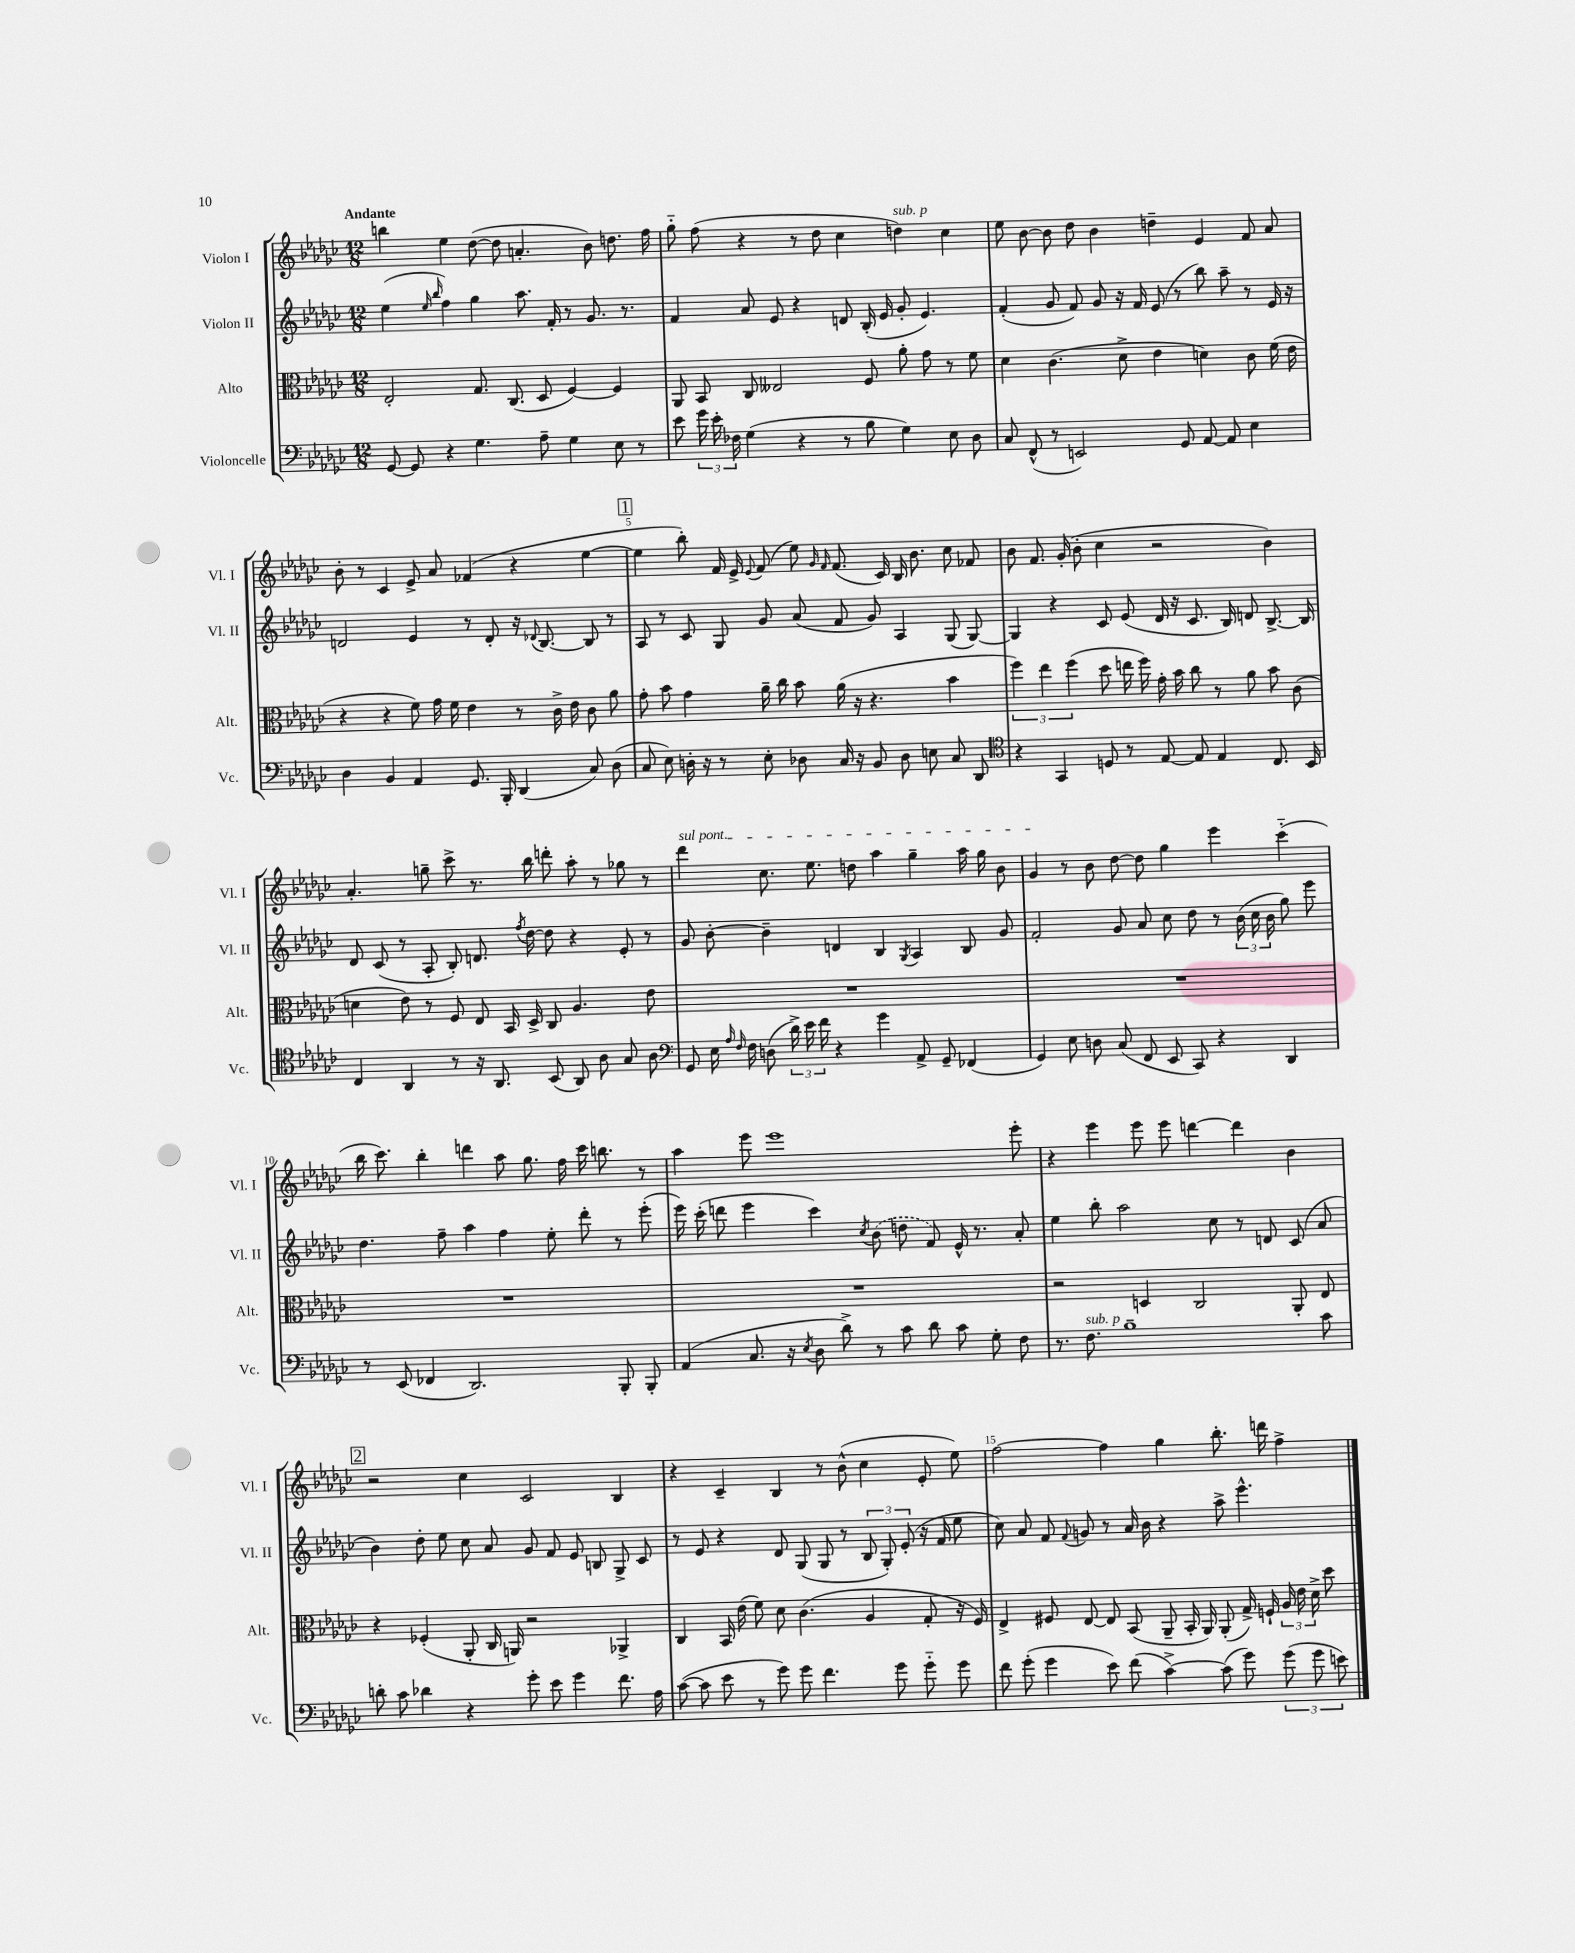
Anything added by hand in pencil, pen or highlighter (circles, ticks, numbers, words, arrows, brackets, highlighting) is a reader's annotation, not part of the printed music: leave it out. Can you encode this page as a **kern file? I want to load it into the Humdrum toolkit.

**kern	**kern	**kern	**kern
*part4	*part3	*part2	*part1
*staff4	*staff3	*staff2	*staff1
*I"Violoncelle	*I"Alto	*I"Violon II	*I"Violon I
*I'Vc.	*I'Alt.	*I'Vl. II	*I'Vl. I
*clefF4	*clefC3	*clefG2	*clefG2
*k[b-e-a-d-g-c-]	*k[b-e-a-d-g-c-]	*k[b-e-a-d-g-c-]	*k[b-e-a-d-g-c-]
*M12/8	*M12/8	*M12/8	*M12/8
=1	=1	=1	=1
!	!	!	!LO:TX:a:B:t=Andante
[8GG-/	2E-'/	(4ee-\	4bbn\
8GG-/]	.	.	.
.	.	16qqee-/	.
.	.	16qqbb-/	.
4r	.	4ff\)	4ee-\
4.G-\	8.G-/	4gg-\	([8dd-\
.	.	.	8dd-\]
.	(8.C-/	.	.
.	.	8.aa-\	4.an'/
8A-~\	8D-/	.	.
.	.	16f'/	.
4G-\	[4F/)	8r	.
.	.	8.g-/	8b-\)
8E-\	4F/]	.	8.ddn\
.	.	8.r	.
8r	.	.	.
.	.	.	16ff\
=2	=2	=2	=2
8e-\	8AA-/	4f/	8gg-\
24g-\	8BB-/	.	(8ff\
24e-'\	.	.	.
24F-X\	.	.	.
(4G-\	8C-/	8a-/	4r
.	2E--X/	8e-/	.
4r	.	4r	8r
.	.	.	8dd-\
8r	.	8dn/	4cc-\
8B-\	8F/	(16B-'/	.
.	.	16e-/	.
!	!	!	!LO:TX:a:i:t=sub. p
4G-\)	8a-'\	8g-'/	4ddn\)
.	8g-\	4.e-/)	.
8E-\	8r	.	4cc-\
8D-\	8f\	.	.
=3	=3	=3	=3
8C-/	4d-\	(4f'/	8ee-\
(8FF^^/	.	.	[8b-\
8r	(4.c-\	8g-/	8b-\]
2EEn/)	.	8f/)	8dd-\
.	.	8g-/	4b-\
.	8d-^\	16r	.
.	.	16f/	.
.	4e-\	(8e-/	4ddn~\
8GG-/	.	8r	.
[8AA-/	4dn\)	8bb-\)	4e-/
8AA-/]	.	8aa-~\	.
4E-\	8c-\	8r	8f/
.	(16f\	16e-/	8a-/
.	16e-\	16r	.
!!LO:LB:g=z
=4	=4	=4	=4
4D-\	4r	2dn/	8b-'\
.	.	.	8r
4BB-/	4r	.	4c-/
4AA-/	8f\)	4e-/	8e-^/
.	16g-\	.	8a-/
.	16f\	.	.
8.GG-/	4e-\	8r	(4f-X/
.	.	8d'/	.
16BBB-'/	.	.	.
(4DD-/	8r	16r	4r
.	.	8qqd-X/	.
.	.	[8.B-/	.
.	16c-^\	.	.
.	16e-\	.	.
8C-/)	8c-\	8B-/]	[4ee-\
(8D-\	8a-\	8r	.
!!LO:REH:place=s1:t=1
=5	=5	=5	=5
8C-/	8g-'\	8A-/	4ee-\]
8E-\)	8b-\	8r	.
16Dn'\	4g-\	8c-/	8bb-'\)
16r	.	.	.
8r	.	8G-/	16f/
.	.	.	16e-^/
.	.	.	8qqe-/
8E-'\	16a-~\	8g-/	(8f/
.	16cc-\	.	.
8D-X\	8b-\	(8a-/	8ee-\)
.	.	.	16qqg-/
.	.	.	16qqf/
16C-/	(16a-\	8f/	(8.f/
16r	16r	.	.
8BB-/	4.r	8g-/)	.
.	.	.	16c-/)
8D-\	.	4A-/	16B-/
.	.	.	8.b-\
8En\	.	.	.
8C-/	4b-\	(8G-/	8cc-\
8DD-/	.	[8G-/)	8f-X/
=6	=6	=6	=6
*clefC4	*	*	*
4r	6ff\)	4G-/]	8b-\
.	.	.	8.f/
.	6ee-\	.	.
4GG-/	.	4r	.
.	.	.	(16g-'/
.	(6ff\	.	.
.	.	.	8b-'\
8Dn/	8dd-\	8c-/	4cc-\
8r	16een\	(8e-/	.
.	16ff\)	.	.
[8E-/	16g-'\	16d-/	2r
.	16b-\	16r	.
8E-/]	8cc-\	8.c-/	.
4E-/	8r	.	.
.	.	16B-/)	.
.	8a-\	8dn/	.
8.C-/	8b-\	[8.B-^/	4b-\)
.	(8c-\	.	.
16BB-/	.	16B-/]	.
!!LO:LB:g=z
=7	=7	=7	=7
4C-/	4dn\	8d-/	4.a-'/
.	.	(8c-/	.
4AA-/	8e-\)	8r	.
.	8r	8A-'/	8ggn~\
8r	8F/	8B-'/)	8ccc-^\
16r	8E-/	8.dn/	8.r
8.AA-/	.	.	.
.	16BB-/	.	.
.	.	8qff/	.
.	16D-^/	[16dd-\	16bb-\
(8BB-/	8C-/	8dd-\]	8dddn'\
8AA-/)	4.A-/	4r	8aa-'\
8A-\	.	.	8r
8G-/	.	8e-'/	8gg-X\
8A-\	8e-\	8r	8r
=8	=8	=8	=8
*clefF4	*	*	*
!	!	!	!LO:TX:a:i:t=sul pont.
8GG-/	1.r	8g-/	4ddd-\
16E-\	.	[8b-'\	.
16qqA-/	.	.	.
16qqF/	.	.	.
16F\	.	.	.
(8Dn\	.	4b-~\]	8.cc-\
24d-^\)	.	.	.
24e-\	.	.	.
.	.	.	8.ee-\
24f\	.	.	.
4r	.	4dn/	.
.	.	.	8ddn\
4g-\	.	4B-/	4aa-\
.	.	8qG-/	.
8AA-^/	.	4A-/	4gg-~\
8GG-~/	.	.	.
(4FF-X/	.	8B-/	16aa-\
.	.	.	16gg-\
.	.	8g-/	8b-\
=9	=9	=9	=9
4GG-/)	1.r	2f'/	4g-/
8E-\	.	.	8r
8Dn\	.	.	8b-\
(8C-/	.	8g-/	[8dd-\
8FF/	.	8a-/	8dd-\]
8EE-/	.	8cc-\	4gg-\
8CC-/)	.	8dd-\	.
4r	.	8r	4eee-\
.	.	(24b-\	.
.	.	24cc-\	.
.	.	24b-\	.
4DD-/	.	8gg-\)	(4ccc-\
.	.	8eee-\	.
!!LO:LB:g=z
=10	=10	=10	=10
8r	1.r	4.dd-\	16bb-\
.	.	.	8.ccc-\)
(8EE-/	.	.	.
4FF-X/	.	.	4bb-'\
.	.	8ff~\	.
2.DD-/)	.	4aa-\	4dddn\
.	.	4ff\	8aa-\
.	.	.	8.gg-\
.	.	8ee-'\	.
.	.	.	16ff\
.	.	8ddd-'\	16ccc-\
.	.	.	8.bbn\
8BBB-'/	.	8r	.
8BBB-'/	.	(8eee-'\	8r
=11	=11	=11	=11
(4AA-/	1.r	16eee-\)	4aa-\
.	.	(16ccc-'\	.
.	.	8dddn\	.
8.C-/	.	4eee-\	8eee-\
.	.	.	1eee-
16r	.	.	.
8qE-/	.	.	.
8D-\	.	4ccc-\)	.
8d-^\)	.	.	.
.	.	8qcc-/	.
8r	.	(8b-\	.
8c-\	.	8ddn\	.
8d-\	.	8f/)	.
8c-\	.	16e-^^/	.
.	.	8.r	.
8G-'\	.	.	.
8F\	.	8a-'/	8eee-'\
=12	=12	=12	=12
8.r	2r	4ee-\	4r
!LO:TX:a:i:t=sub. p	!	!	!
8.F\	.	.	.
.	.	8bb-'\	4eee-\
1B-~	.	2aa-\	.
.	4Dn/	.	8eee-\
.	.	.	8eee-\
.	2C-/	.	[4dddn\
.	.	8cc-\	.
.	.	8r	4ddd\]
.	.	8dn/	.
.	8AA-'/	(8c-/	4b-\
8c-\	8E-/	8a-/	.
!!LO:LB:g=z
!!LO:REH:place=s1:t=2
=13	=13	=13	=13
8dn'\	4r	4b-\)	2r
8c-\	.	.	.
4d-X\	(4F-X'/	8dd-'\	.
.	.	8ee-\	.
4r	8AA-'/	8cc-\	4cc-\
.	16C-/	8a-/	.
.	16AAn/)	.	.
8g-'\	2r	8g-/	2c-/
8e-\	.	8f/	.
4g-\	.	8e-/	.
.	.	8Bn/	.
8.f\	4AA-X^/	8G-^/	4B-/
.	.	8c-/	.
16A-\	.	.	.
=14	=14	=14	=14
([8c-\	4C-/	8r	4r
8c-\]	.	8e-/	.
8e-\	16BB-/	4r	4c-~/
.	(16e-\	.	.
8r	8f\)	.	.
8g-\)	8d-\	8d-/	4B-/
8g-\	(4.c-\	(8G-/	.
4.f\	.	8G-/	8r
.	.	8r	(8b-^^\
.	4A-/	12B-/	4cc-\
.	.	12G-'/)	.
8g-\	.	.	.
.	.	(12e-'/	.
8g-\	8G-'/	16r	8e-'/
.	.	16f/	.
8g-\	16r	8ee-\	8ee-\)
.	16F/)	.	.
=15	=15	=15	=15
8f\	4E-^/	8cc-\)	[2ff\
(8g-'\	.	8a-/	.
4g-\	8F#X/	8f/	.
.	.	8qqf/	.
.	[8E-/	8gn/	.
8e-\)	8E-/]	8r	4ff\]
(8f\	(8BB-/	16a-/	.
.	.	16b-\	.
[4c-^\)	8AA-~/	4r	4gg-\
.	16BB-'/	.	.
.	16AA-/)	.	.
(8c-\]	(8AA-'/	8aa-^\	8.bb-'\
8g-\)	16G-^/)	4.eee-^^\	.
.	16Fn`/	.	16dddn\
(12g-\	24A-/	.	4ff^\
.	24e-\	.	.
12g-\	24d-^\	.	.
.	8dd-\	.	.
12en\)	.	.	.
==	==	==	==
*-	*-	*-	*-
